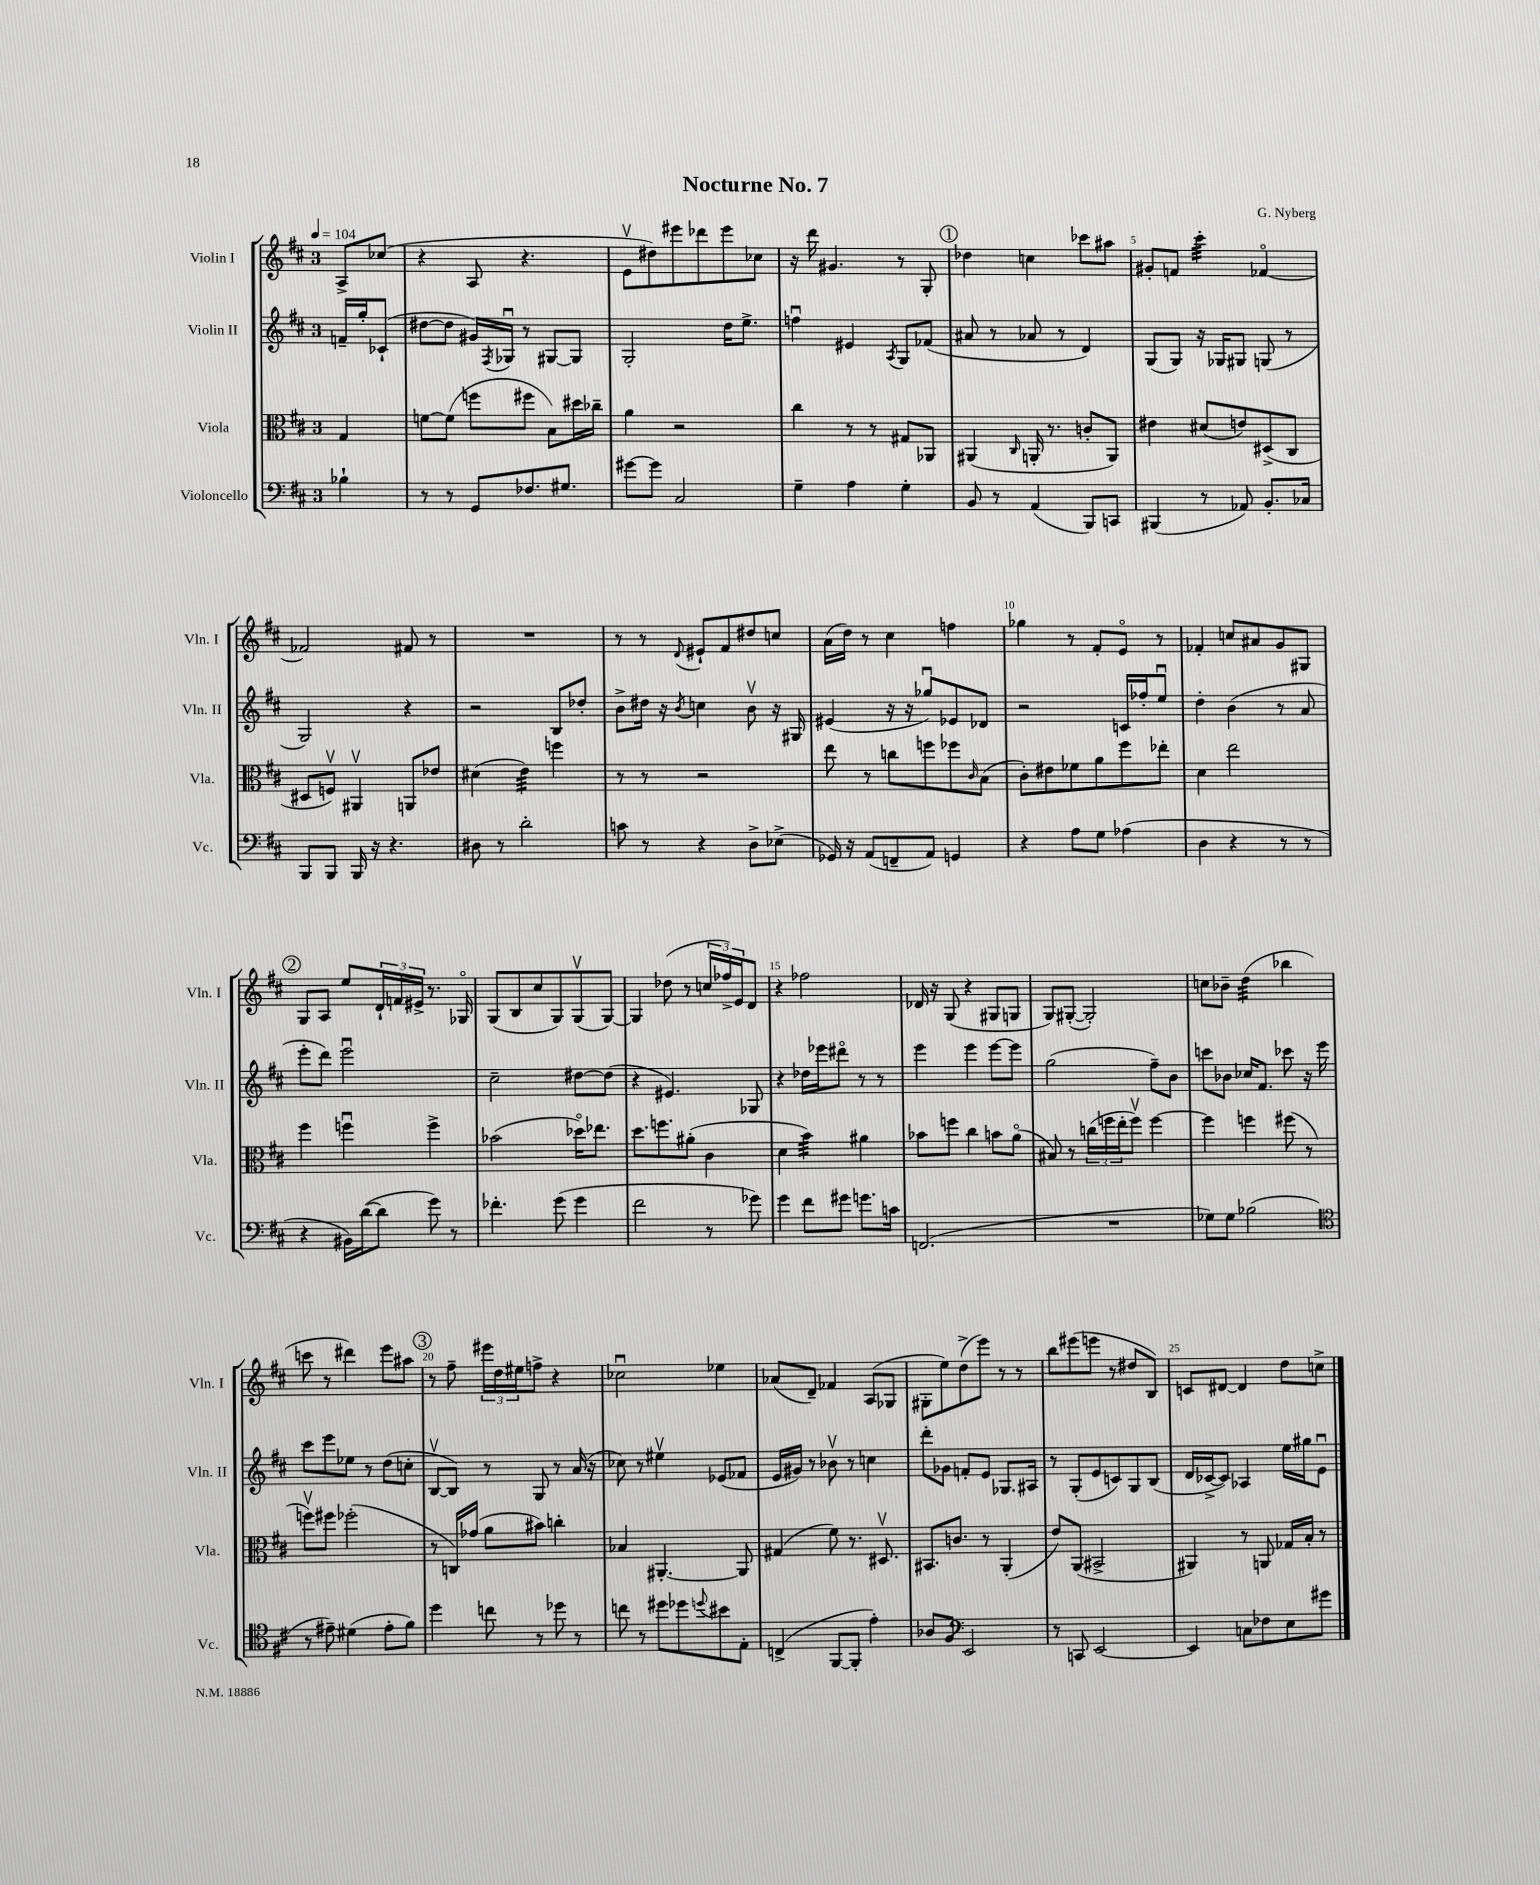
\header { title = "Nocturne No. 7" composer = "G. Nyberg" }
<<
\new StaffGroup <<
\new Staff = "s0" \with { instrumentName = "Violin I" shortInstrumentName = "Vln. I" } {
    \clef treble \key d \major \once \override Staff.TimeSignature.style = #'single-digit \time 3/4 \partial 4 \tempo 4 = 104
    a8-> ces''8( |
    r4 a8 r4. |
    e'8\upbow dis''8) eis'''8 des'''8 eis'''8 ces''8 |
    r16 d'''16 gis'4. r8 g8-. |
    \mark \markup { \circle "1" } des''4 c''4 ces'''8 ais''8 |
    gis'8-. f'8 cis'''4:32-. fes'4~\flageolet |
    fes'2 fis'8 r8 |
    R2. |
    r8 r8 \appoggiatura { d'8 } eis'8-! fis'8 dis''8 c''8 |
    a'16( d''16) r8 cis''4 f''4 |
    ges''4 r8 fis'8-. e'8\flageolet r8 |
    fes'4-. c''8 ais'8 g'8 gis8 |
    \mark \markup { \circle "2" } g8 a8 e''8 \tuplet 3/2 { d'16-! f'16 eis'16-> } r8. ges16\flageolet |
    g8( b8 cis''8 g8) g8\upbow( g8~) |
    g4 des''8( r8 \tuplet 3/2 { c''16 fes''16->) e'16 } d'8 |
    r4 fes''2 |
    des'16 r16 g8( r4 gis8 g8 |
    g8) gis8~-.( gis2-.) |
    c''8 bes'8-- d''4:32( bes''4 |
    c'''8 r8 dis'''4) e'''8 ais''8 |
    \mark \markup { \circle "3" } r8 fis''8-- \tuplet 3/2 { eis'''16 d''16 eis''16 } f''8-> r4 |
    ces''2\downbow ees''4 |
    aes'8( d'8--) fes'4 a8( ges8 |
    gis8-. e''8) d''8->( e'''8) r8 r8 |
    b''8 eis'''8( e'''8 r8 dis''8 b8) |
    c'8 dis'8~ dis'4 d''8 c''8-> \bar "|." |
}
\new Staff = "s1" \with { instrumentName = "Violin II" shortInstrumentName = "Vln. II" } {
    \clef treble \key d \major \once \override Staff.TimeSignature.style = #'single-digit \time 3/4 \partial 4
    f'16-- g''16-. ces'8-!( |
    dis''8~ dis''8 gis'16) \acciaccatura { fis8 } ges16\downbow r8 gis8~ gis8 |
    g2-. d''16 e''8.-> |
    f''4\downbow eis'4 \acciaccatura { a8 } g8 fes'8( |
    \mark \markup { \circle "1" } ais'8 r8 aes'8 r8 d'4) |
    g8( g8) r16 ges16 gis8 g8( r8 |
    g2) r4 |
    r2 b8 des''8-. |
    b'8-> dis''16 r16 \acciaccatura { b'8 } c''4 b'8\upbow r16 gis16 |
    eis'4( r16 r16 ges''8\downbow) ees'8 des'8 |
    r2 c'16 fes''16-. e''8\downbow |
    d''4-. b'4( r8 a'8 |
    \mark \markup { \circle "2" } e'''8-. d'''8) e'''2\downbow |
    cis''2-- dis''8~ dis''8( |
    r4 eis'4.) ges8 |
    r4 des''16 ees'''16 dis'''8\flageolet r8 r8 |
    e'''4 e'''4 e'''8~ e'''8 |
    g''2( fis''8--) b'8 |
    c'''8 bes'8 ces''16 fis'8. ces'''8 r16 e'''16 |
    cis'''8 e'''8 ees''8 r8 d''8( c''8-. |
    \mark \markup { \circle "3" } b8~\upbow b8) r8 g8 r8 a'16( r16 |
    ces''8) r8 eis''4\upbow ees'8( fes'8 |
    e'16 gis'16) r8 bes'8\upbow r8 c''4 |
    d'''8-. ges'8 f'8-. e'8 ges8. ais16 |
    r8 g8-.( e'8 c'8) g8 b8( |
    d'16 ces'16~-> ces'8) aes4 e''16 gis''16 e'8\downbow \bar "|." |
}
\new Staff = "s2" \with { instrumentName = "Viola" shortInstrumentName = "Vla." } {
    \clef alto \key d \major \once \override Staff.TimeSignature.style = #'single-digit \time 3/4 \partial 4
    g4 |
    f'8~ f'8( f''8 fis''8 b8) dis''16 ces''16-- |
    a'4 r2 |
    cis''4 r8 r8 gis8 aes,8 |
    \mark \markup { \circle "1" } ais,4( \grace { cis16 } a,16-. r8. c'8-. a,8) |
    eis'4 dis'8( e'8) dis8->( cis8 |
    dis8 f8\upbow) ais,4\upbow a,8 ees'8 |
    dis'4( e'4:32) f''4 |
    r8 r8 r2 |
    e''8 r8 c''8 f''8 fes''8 \grace { cis'16 } b8( |
    cis'8-.) eis'8 fes'8 a'8 fis''8 ees''8-. |
    d'4 e''2 |
    \mark \markup { \circle "2" } fis''4 f''4\downbow f''4-> |
    bes'2( des''16\flageolet) ees''8. |
    d''8. f''8. ais'8-.( cis'4 |
    d'4 b'4:32) ais'4 |
    bes'8 f''8 cis''4 b'8 a'8\flageolet( |
    bis8) r8 \tuplet 3/2 { c''16( f''16 e''16-. } f''8\upbow) f''4~ |
    f''4 f''4 fis''8( r8 |
    f''8\upbow) fis''8 fes''2-.( |
    \mark \markup { \circle "3" } r8 c16) ges'16( a'8 bis'8) c''4-. |
    bes4 ais,4.~-. ais,8 |
    gis4( fis'8) r8. dis8.\upbow |
    bis,8. c'8. r8 a,4-.( |
    e'8) a,8( bis,2-> |
    ais,4) r8 a,8 ges16 b16-. r8 \bar "|." |
}
\new Staff = "s3" \with { instrumentName = "Violoncello" shortInstrumentName = "Vc." } {
    \clef bass \key d \major \once \override Staff.TimeSignature.style = #'single-digit \time 3/4 \partial 4
    bes4-! |
    r8 r8 g,8 fes8. gis8. |
    gis'8~ gis'8 cis2 |
    g4-- a4 g4-. |
    \mark \markup { \circle "1" } b,8 r8 a,4( b,,8) c,8 |
    bis,,4( r8 aes,8) b,8.-. ces16 |
    b,,8 b,,8 b,,16 r16 r4. |
    dis8 r8 d'2-. |
    c'8 r8 r4 d8-> ees8->( |
    ges,16) r16 a,8( f,8-- a,8) g,4 |
    r4 a8 g8 aes4( |
    d4 r4 r8 r8 |
    \mark \markup { \circle "2" } r4 bis,16) d'16~( d'8 g'8) r8 |
    fes'4.-. g'8( g'4 |
    fis'2 r8 ges'8) |
    g'4 fis'8 gis'8 g'8. c'16 |
    f,2.( |
    R2. |
    ges8) ges8 bes2( |
    \clef tenor r8 eis'8--) dis'4( eis'8-. fis'8) |
    \mark \markup { \circle "3" } d''4 c''8 r8 des''8 r8 |
    c''8 r8 dis''8 des''8 \appoggiatura { d''8 } bis'8 e8-. |
    c4->( fis,8~ fis,8-. e'4-.) |
    aes8 fis8 \clef bass e,2 |
    r8 c,8 e,2~ |
    e,4 c8 fes8 e8 gis'8 \bar "|." |
}
>>
>>
\layout { \context { \Score \override BarNumber.break-visibility = ##(#f #t #t) barNumberVisibility = #(every-nth-bar-number-visible 5) } }
